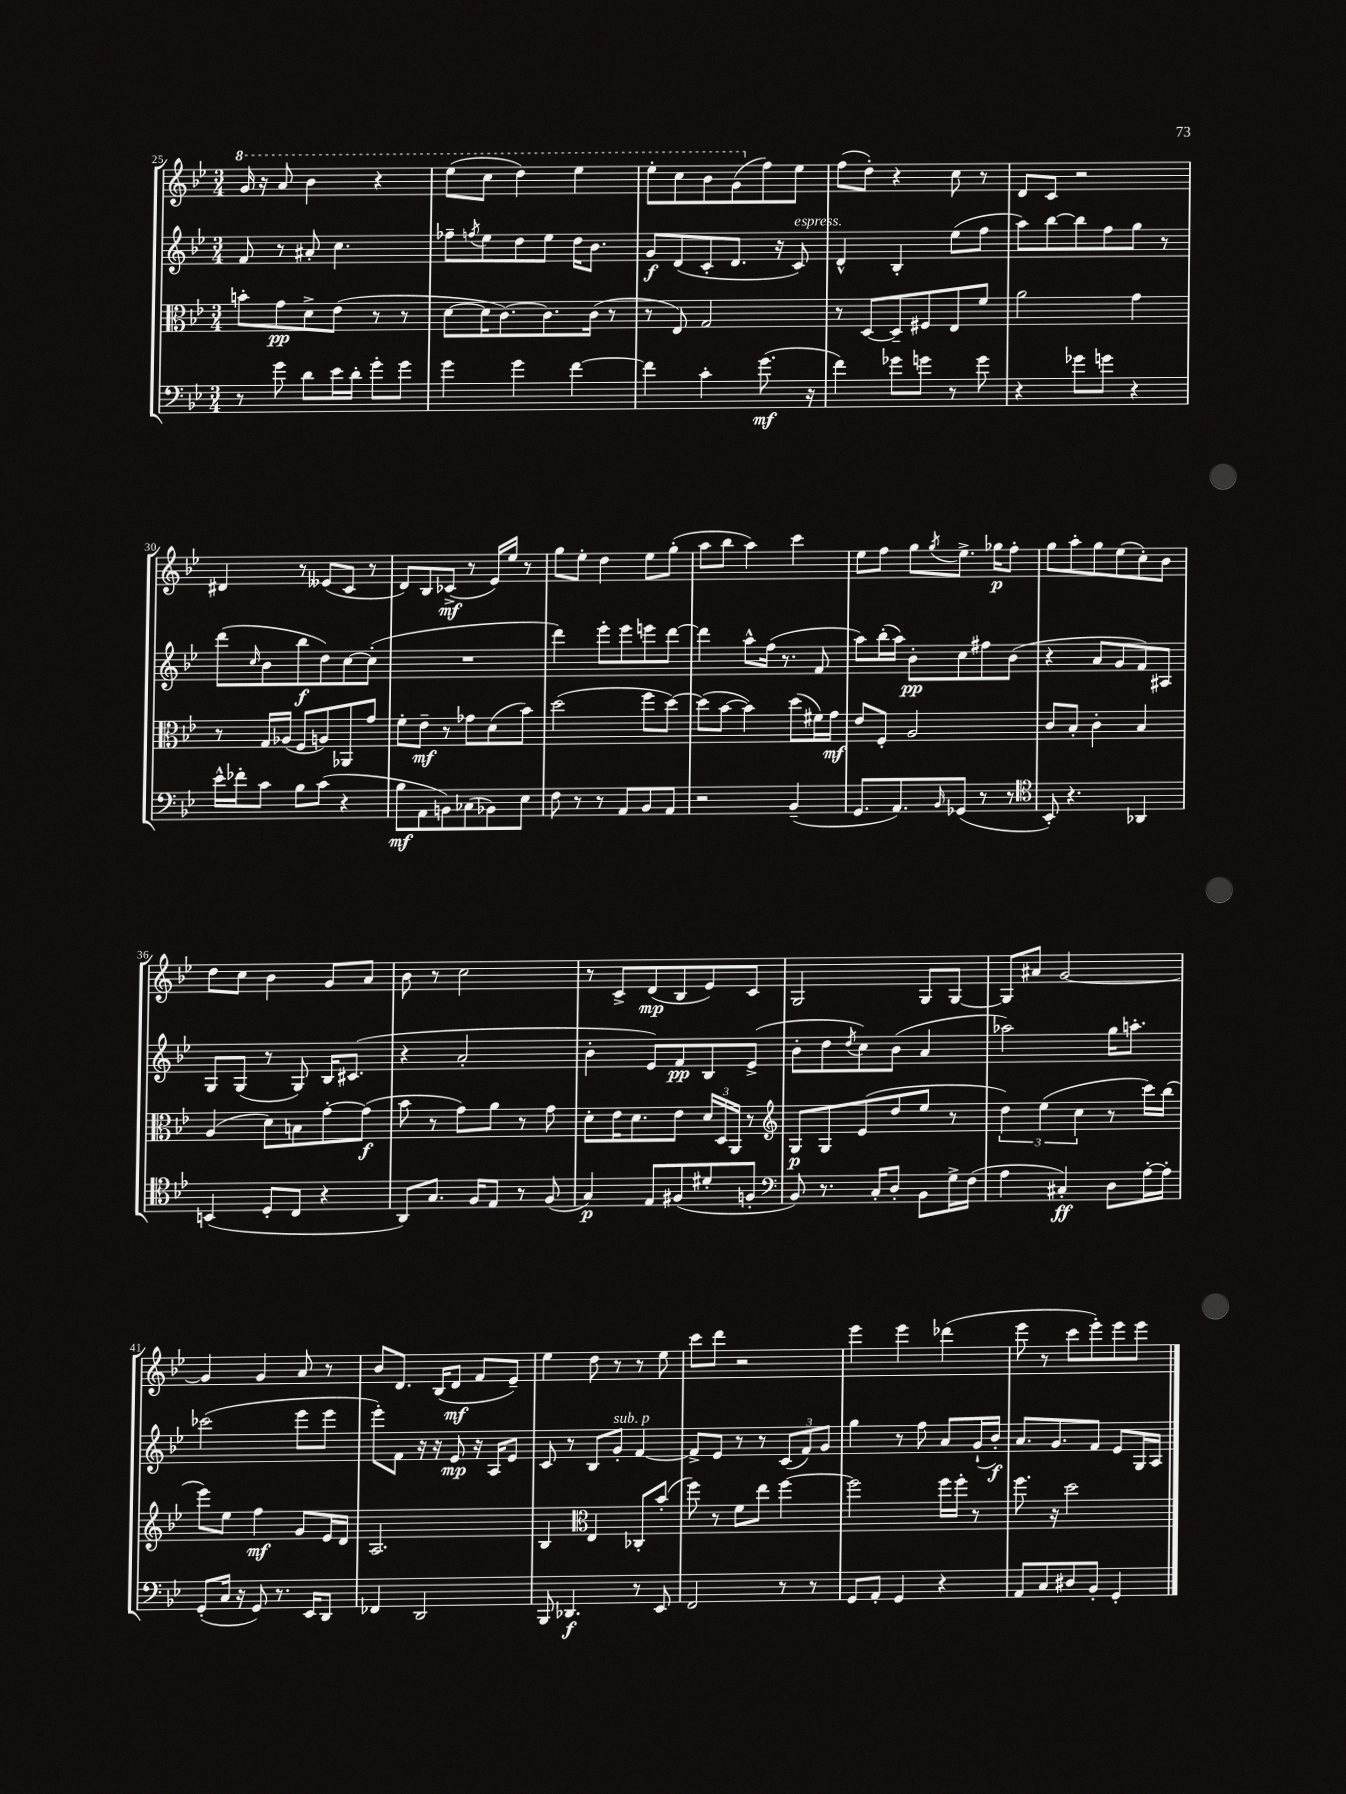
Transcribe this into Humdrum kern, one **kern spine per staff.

**kern	**kern	**kern	**kern
*staff4	*staff3	*staff2	*staff1
*clefF4	*clefC3	*clefG2	*clefG2
*k[b-e-]	*k[b-e-]	*k[b-e-]	*k[b-e-]
*M3/4	*M3/4	*M3/4	*M3/4
8r	8b'	8f	16gg
.	.	.	16r
8g	8g	8r	8aa
8d	8d^	8a#'	4bb-
16e-	(8e-	4.cc	.
16d'	.	.	.
8g'	8r	.	4r
8g	8r	.	.
=	=	=	=
4g	[8d	8ff-~	(8eee-
.	.	8qff	.
.	16d]	8ee-	8ccc
.	[8.c)	.	.
4g	.	8dd	4ddd)
.	8.c]	8ee-	.
[4f	.	16dd	4eee-
.	(16c	8.b-	.
.	8r	.	.
=	=	=	=
4f]	8r	8g	8eee-'
.	8E-)	(8d	8ccc
4c'	2G	8c'	8bb-
.	.	8.d	(8gg
(8.g	.	.	8ff)
.	.	16r	.
.	.	8c)	8ee-
16r	.	.	.
=	=	=	=
4f)	8r	4d^^	(8ff
.	[8D	.	8dd')
8g-	8D~]	4B-'	4r
8g	8F#	.	.
8r	8E-	(8ee-	8cc
8g	8f	8ff	8r
=	=	=	=
4r	2a	8aa)	8d
.	.	[8bb-	8c
8g-	.	8bb-]	2r
8g	.	8ff	.
4r	4g	8gg	.
.	.	8r	.
=	=	=	=
16e-^^	8r	(8ddd	4d#
16f-'	.	.	.
.	.	16qqcc	.
8c	16G	8b-	.
.	(16A-	.	.
8B-	8F	8bb-	8r
(8c	8A)	8dd)	(8e--
4r	8AA-	[8cc	8c
.	8g	(8cc']	8r
=	=	=	=
8B-	8f'	2.r	8d)
8AA	8e-~	.	8B-
8BB)	8r	.	(8c-^
(8C-	8g-	.	8r
8BB-)	(8d	.	16e-)
.	.	.	16ee-
8E-	8b-)	.	8r
=	=	=	=
8F	(2dd	4ddd)	8gg
8r	.	.	8ee-'
8r	.	8eee-'	4dd
8AA	.	8eee-	.
8BB-	8ff	8eee	8ee-
8AA	[8dd)	[8ddd	(8gg'
=	=	=	=
2r	(8dd]	4ddd]	8aa
.	[8b-	.	8bb-
.	4b-])	8aa^^	4aa)
.	.	(16ff	.
.	.	8.r	.
(4BB-~	(8dd	.	4ccc
.	16f#)	8f	.
.	16g	.	.
=	=	=	=
8.GG	8e-	8aa)	8ee-
.	8F'	(16bb-'	8ff
8.AA)	.	16aa)	.
.	2A	8b-'	8gg
16qqBB-	.	.	8qgg
(8GG-	.	8cc	8.ee-^
8r	.	8ff#	.
.	.	.	16gg-
8r	.	(8b-	8ff'
=	=	=	=
*clefC4	*	*	*
8BB-')	8c	4r	8gg
4.r	8B-'	.	8aa'
.	4c'	8a	8gg
.	.	8g	(8ee-
4AA-	4B-	8f)	8cc')
.	.	8A#	8b-
=	=	=	=
(4BB	(4A	8G	8dd
.	.	(8G	8cc
8D'	8d)	8r	4b-
8C	8B	8G)	.
4r	[8g'	16B-	8g
.	.	(8.c#	.
.	(8g]	.	8a
=	=	=	=
8AA)	8b-	4r	8b-
8.G	8r	.	8r
.	8g)	2a'	2cc
16F	.	.	.
8E-	8a	.	.
8r	8r	.	.
(8F	8g	.	.
=	=	=	=
4G)	8d'	4b-'	8r
.	16e-	.	8c^
.	8.d	.	.
8E-	.	8e-)	(8d
(8F#	8e-	8f	8B-
8d#'	24d	8B-	8e-)
.	24D	.	.
.	24AA	.	.
8F'	8r	(8e-^	8c
=	=	=	=
*clefF4	*clefG2	*	*
8BB-)	8G	8b-'	2G
8.r	8G	8dd	.
.	.	8qdd	.
.	(8e-	8cc)	.
16C'	.	.	.
8D'	8dd	(8b-	.
8BB-	8ee-	4a	8G
16G^	8r	.	[8G
(16F	.	.	.
=	=	=	=
4A	6dd)	2aa-)	8G]
.	.	.	8a#
.	(6ee-	.	.
4C#')	.	.	[2g
.	6cc	.	.
8D	8r	16gg	.
.	.	8.aa'	.
[16A'	16ccc)	.	.
16A']	(16bb-	.	.
=	=	=	=
(8GG'	8eee-)	(2ccc-	4g]
16C	8ee-	.	.
16r	.	.	.
8GG)	4ff	.	4g
8.r	.	.	.
.	8g	8eee-	8a
16EE-	.	.	.
8DD	16e-	8eee-	8r
.	16d	.	.
=	=	=	=
4FF-	2.A	8eee-')	8b-
.	.	8f	8.d
2DD	.	16r	.
.	.	16r	(16B-
.	.	8e-	8d
.	.	16r	8f
.	.	16A	.
.	.	8e-	8e-~)
=	=	=	=
8BBB-	4B-	8c	4ee-
4.DD-	.	8r	.
*	*clefC3	*	*
.	4E-	8B-	8dd
.	.	8g'	8r
8r	8C-'	[4f	8r
8EE-	(8b-'	.	8ee-
=	=	=	=
2FF	8ff)	8f^]	8ccc
.	8r	8e-	8ddd
.	8f	8r	2r
.	8ee-	8r	.
8r	[4ff	(12c	.
.	.	12f)	.
8r	.	.	.
.	.	12g	.
=	=	=	=
8GG	2ff]	4gg	4eee-
8AA'	.	.	.
4GG	.	8r	4eee-
.	.	8ff	.
4r	16ff	8a	(4ddd-
.	16ff'	.	.
.	8r	(16g`	.
.	.	16b-')	.
=	=	=	=
8AA	8.ff	8.a	8eee-
8C	.	.	8r
.	16r	8.g	.
8D#	2dd	.	8ccc
8BB-'	.	8f	8eee-')
4GG'	.	8e-	8eee-
.	.	16G	8eee-
.	.	16A	.
==	==	==	==
*-	*-	*-	*-
